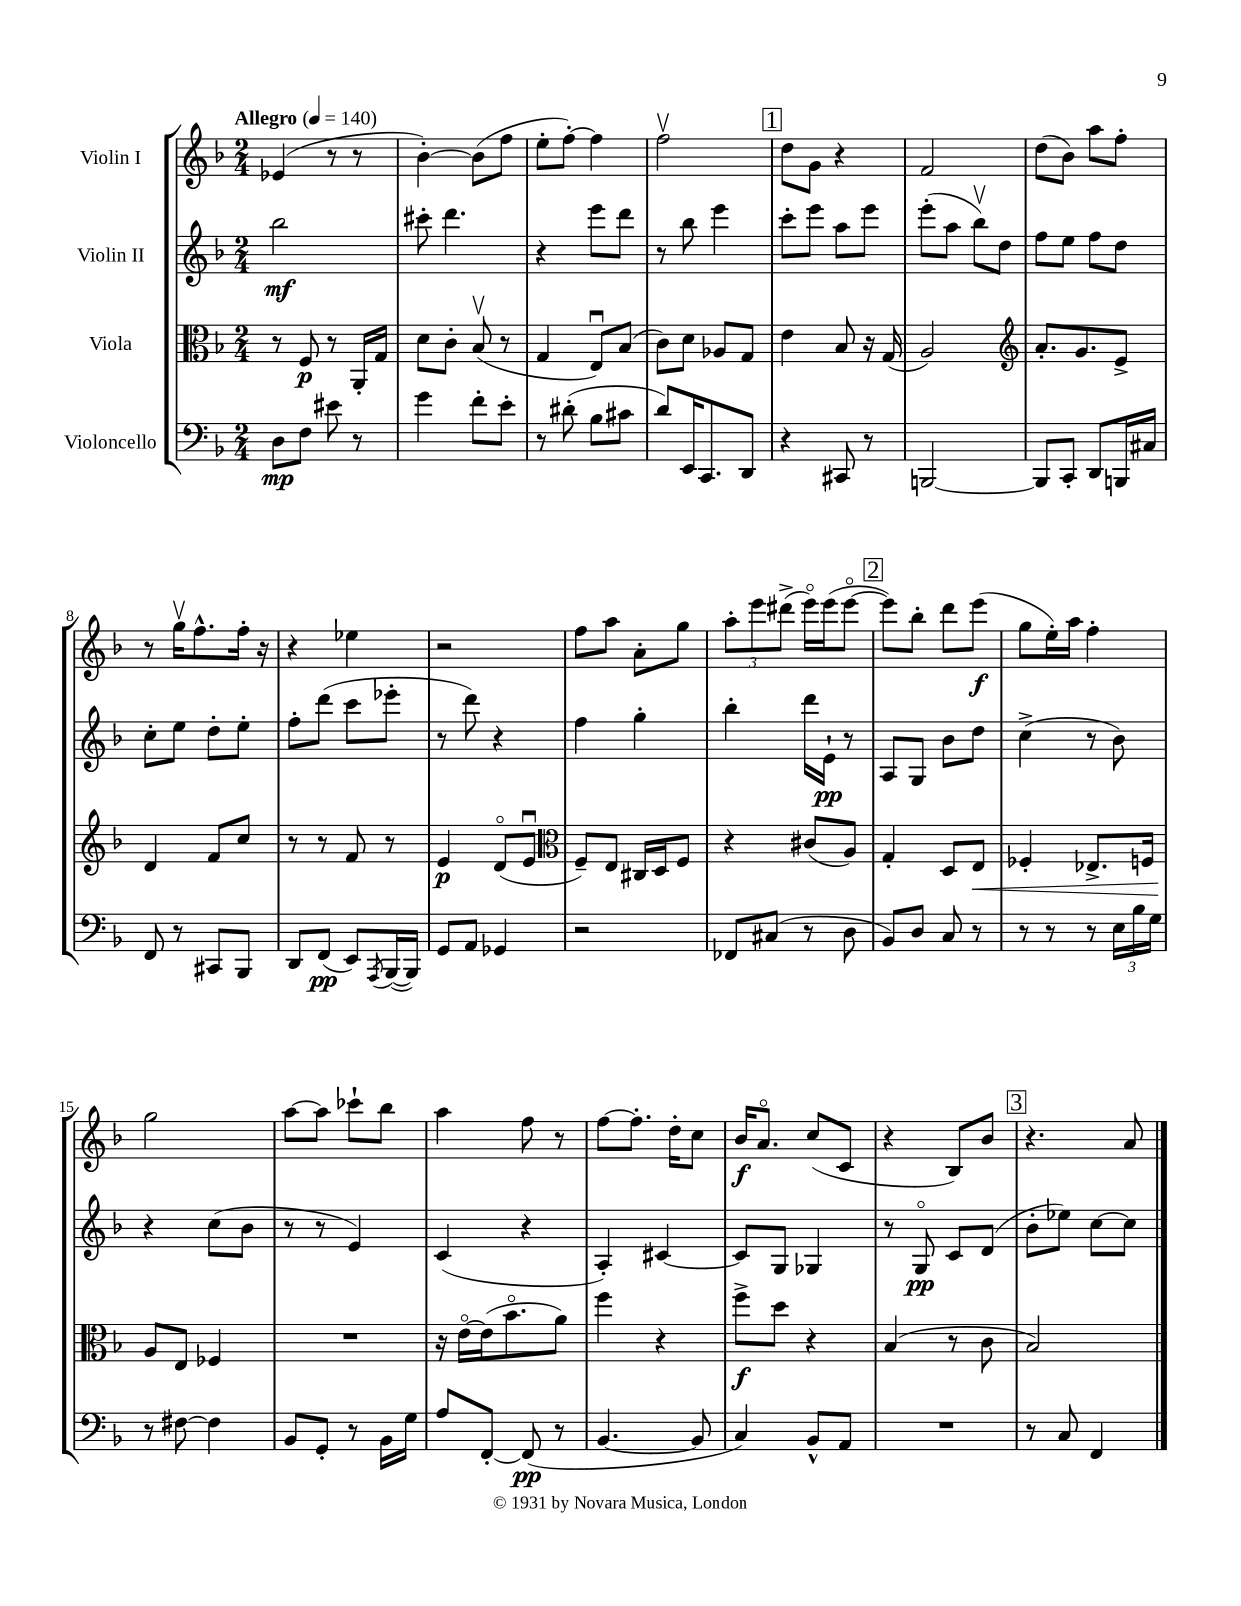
<<
\new StaffGroup <<
\new Staff = "s0" \with { instrumentName = "Violin I" } {
    \clef treble \key f \major \numericTimeSignature \time 2/4 \tempo "Allegro" 4 = 140
    ees'4( r8 r8 |
    bes'4~-.) bes'8( f''8 |
    e''8-. f''8~-.) f''4 |
    f''2\upbow |
    \mark \markup { \box "1" } d''8 g'8 r4 |
    f'2 |
    d''8( bes'8) a''8 f''8-. |
    r8 g''16\upbow f''8.-^ f''16-. r16 |
    r4 ees''4 |
    r2 |
    f''8 a''8 a'8-. g''8 |
    \tuplet 3/2 { a''8-. e'''8 dis'''8->( } e'''16\flageolet) e'''16( e'''8~\flageolet |
    \mark \markup { \box "2" } e'''8) bes''8-. d'''8 e'''8\f( |
    g''8 e''16-.) a''16 f''4-. |
    g''2 |
    a''8~ a''8 ces'''8-! bes''8 |
    a''4 f''8 r8 |
    f''8~ f''8.-. d''16-. c''8 |
    bes'16\f a'8.\flageolet c''8( c'8 |
    r4 bes8) bes'8 |
    \mark \markup { \box "3" } r4. a'8 \bar "|." |
}
\new Staff = "s1" \with { instrumentName = "Violin II" } {
    \clef treble \key f \major \numericTimeSignature \time 2/4
    bes''2\mf |
    cis'''8-. d'''4. |
    r4 e'''8 d'''8 |
    r8 bes''8 e'''4 |
    \mark \markup { \box "1" } c'''8-. e'''8 a''8 e'''8 |
    e'''8-.( a''8 bes''8\upbow) d''8 |
    f''8 e''8 f''8 d''8 |
    c''8-. e''8 d''8-. e''8-. |
    f''8-. d'''8( c'''8 ees'''8-. |
    r8 d'''8) r4 |
    f''4 g''4-. |
    bes''4-. d'''16 e'16-!\pp r8 |
    \mark \markup { \box "2" } a8 g8 bes'8 d''8 |
    c''4->( r8 bes'8) |
    r4 c''8( bes'8 |
    r8 r8 e'4) |
    c'4( r4 |
    a4-.) cis'4~ |
    cis'8 g8 ges4 |
    r8 g8\flageolet\pp c'8 d'8( |
    \mark \markup { \box "3" } bes'8-. ees''8) c''8~ c''8 \bar "|." |
}
\new Staff = "s2" \with { instrumentName = "Viola" } {
    \clef alto \key f \major \numericTimeSignature \time 2/4
    r8 f8\p r8 a,16-. g16 |
    d'8 c'8-. bes8\upbow( r8 |
    g4 e8\downbow) bes8( |
    c'8) d'8 aes8 g8 |
    \mark \markup { \box "1" } e'4 bes8 r16 g16( |
    a2) |
    \clef treble a'8.-. g'8. e'8-> |
    d'4 f'8 c''8 |
    r8 r8 f'8 r8 |
    e'4\p d'8\flageolet( e'8\downbow |
    \clef alto f8--) e8 cis16 d16 f8 |
    r4 cis'8( a8) |
    \mark \markup { \box "2" } g4-. d8 e8\< |
    fes4-. ees8.-> f16 |
    a8\! e8 fes4 |
    R2 |
    r16 e'16~\flageolet e'16( bes'8.\flageolet a'8) |
    f''4 r4 |
    f''8->\f d''8 r4 |
    bes4( r8 c'8 |
    \mark \markup { \box "3" } bes2) \bar "|." |
}
\new Staff = "s3" \with { instrumentName = "Violoncello" } {
    \clef bass \key f \major \numericTimeSignature \time 2/4
    d8\mp f8 eis'8 r8 |
    g'4 f'8-. e'8-. |
    r8 dis'8-.( bes8 cis'8 |
    d'8) e,16 c,8. d,8 |
    \mark \markup { \box "1" } r4 cis,8 r8 |
    b,,2~ |
    b,,8 c,8-. d,8 b,,16 cis16 |
    f,8 r8 cis,8 bes,,8 |
    d,8 f,8\pp( e,8) \acciaccatura { a,,8 } bes,,16~( bes,,16) |
    g,8 a,8 ges,4 |
    r2 |
    fes,8 cis8( r8 d8 |
    \mark \markup { \box "2" } bes,8) d8 c8 r8 |
    r8 r8 r8 \tuplet 3/2 { e16 bes16 g16 } |
    r8 fis8~ fis4 |
    bes,8 g,8-. r8 bes,16 g16 |
    a8 f,8~-. f,8\pp( r8 |
    bes,4.~ bes,8 |
    c4) bes,8-^ a,8 |
    R2 |
    \mark \markup { \box "3" } r8 c8 f,4 \bar "|." |
}
>>
>>
